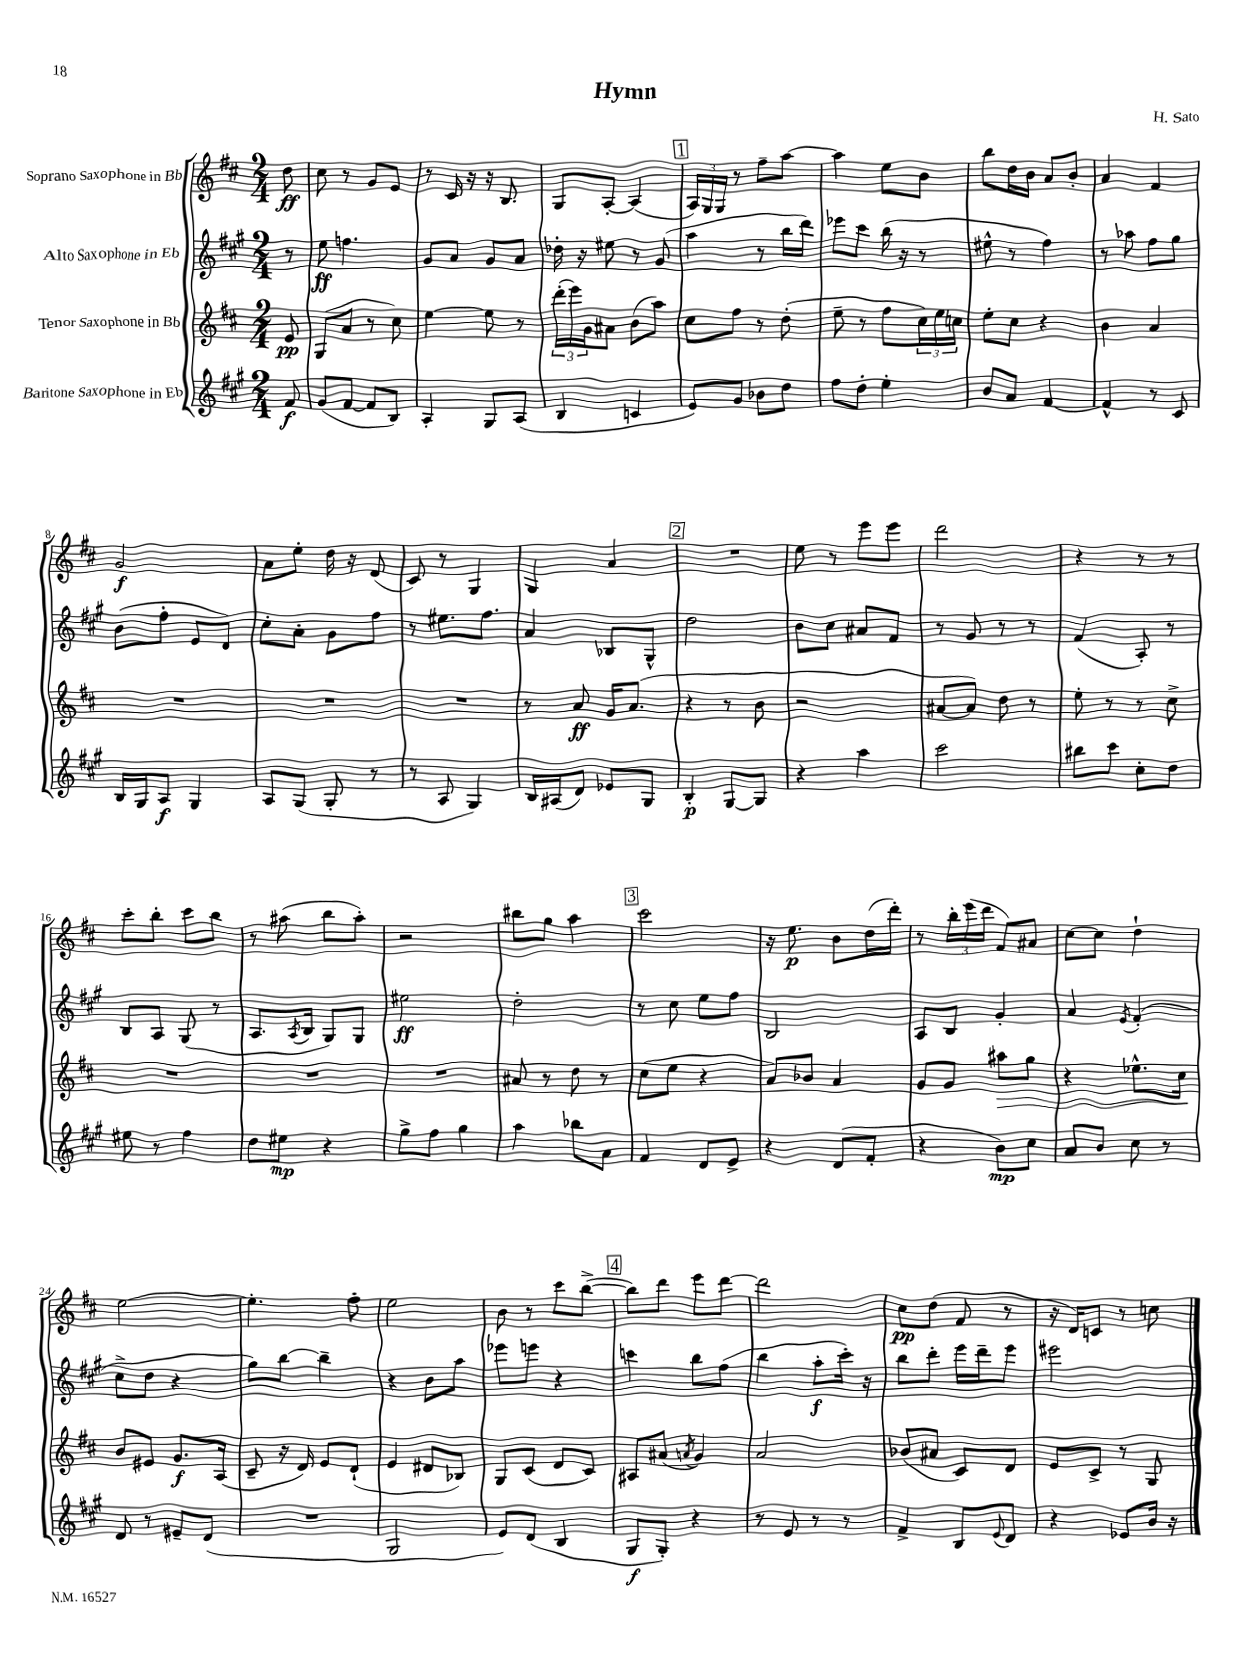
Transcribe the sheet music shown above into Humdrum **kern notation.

**kern	**dynam	**kern	**dynam	**kern	**dynam	**kern	**dynam
*part4	*part4	*part3	*part3	*part2	*part2	*part1	*part1
*staff4	*staff4	*staff3	*staff3	*staff2	*staff2	*staff1	*staff1
*I"Baritone Saxophone in Eb	*	*I"Tenor Saxophone in Bb	*	*I"Alto Saxophone in Eb	*	*I"Soprano Saxophone in Bb	*
*clefG2	*	*clefG2	*	*clefG2	*	*clefG2	*
*k[f#c#g#]	*	*k[f#c#]	*	*k[f#c#g#]	*	*k[f#c#]	*
*M2/4	*	*M2/4	*	*M2/4	*	*M2/4	*
=	=	=	=	=	=	=	=
8f#/	f	8e/	pp	8r	.	8dd\	ff
=1	=1	=1	=1	=1	=1	=1	=1
(8g#/L	.	(8G/L	.	8ee\	ff	8cc#\	.
[8f#/J	.	8a/J	.	4.ffn\	.	8r	.
8f#/L]	.	8r	.	.	.	8g/L	.
8B/J)	.	8cc#\)	.	.	.	8e/J	.
=2	=2	=2	=2	=2	=2	=2	=2
4A'/	.	[4ee\	.	8g#/L	.	8r	.
.	.	.	.	8a/J	.	16c#/	.
.	.	.	.	.	.	16r	.
8G#/L	.	8ee\]	.	8g#/L	.	16r	.
.	.	.	.	.	.	8.B/	.
(8A/J	.	8r	.	8a/J	.	.	.
=3	=3	=3	=3	=3	=3	=3	=3
4B/	.	(24ddd'\LL	.	16dd-X'\	.	8G/L	.
.	.	24eee\)	.	.	.	.	.
.	.	.	.	16r	.	.	.
.	.	24g\J	.	.	.	.	.
.	.	8a#X\J	.	8ee#X\	.	[8A'/J	.
4cn/	.	(8b\L	.	8r	.	(4A/]	.
.	.	8aa\J)	.	(8g#/	.	.	.
!!LO:REH:place=s1:t=1
=4	=4	=4	=4	=4	=4	=4	=4
8e/L)	.	8cc#\L	.	4aa\	.	24A/LL)	.
.	.	.	.	.	.	24G/	.
.	.	.	.	.	.	24G/JJ	.
8g#/J	.	8ff#\J	.	.	.	8r	.
8b-X\L	.	8r	.	8r	.	8ff#~\L	.
8dd\J	.	(8dd'\	.	16bb\LL	.	[8aa\J	.
.	.	.	.	16ddd\JJ)	.	.	.
=5	=5	=5	=5	=5	=5	=5	=5
8ff#\L	.	8ee~\	.	8eee-X\L	.	4aa\]	.
8dd'\J	.	8r	.	8ccc#\J	.	.	.
4ee'\	.	8ff#\L	.	(16bb\	.	8ee\L	.
.	.	.	.	16r	.	.	.
.	.	24cc#\L)	.	8r	.	8b\J	.
.	.	24ee\	.	.	.	.	.
.	.	24ccn\JJ	.	.	.	.	.
=6	=6	=6	=6	=6	=6	=6	=6
8b/L	.	8ee'\L	.	8ee#X^^\	.	8bb\L	.
8a/J	.	8cc#\J	.	8r	.	16dd\L	.
.	.	.	.	.	.	16b\JJ	.
[4f#/	.	4r	.	4ff#\)	.	8a/L	.
.	.	.	.	.	.	8b'/J	.
=7	=7	=7	=7	=7	=7	=7	=7
4f#^^/]	.	4b\	.	8r	.	4a/	.
.	.	.	.	8aa-X\	.	.	.
8r	.	4a/	.	8ff#\L	.	4f#/	.
8c#/	.	.	.	8gg#\J	.	.	.
!!LO:LB:g=z
=8	=8	=8	=8	=8	=8	=8	=8
16B/LL	.	2r	.	(8b\L	.	2g/	f
16G#/J	.	.	.	.	.	.	.
8A/J	f	.	.	8ff#'\J	.	.	.
4G#/	.	.	.	8e/L	.	.	.
.	.	.	.	8d/J)	.	.	.
=9	=9	=9	=9	=9	=9	=9	=9
8A/L	.	2r	.	8cc#'\L	.	8a\L	.
(8G#/J	.	.	.	8a'\J	.	8ee'\J	.
8G#'/	.	.	.	8g#\L	.	16dd\	.
.	.	.	.	.	.	16r	.
8r	.	.	.	8ff#\J	.	(8d/	.
=10	=10	=10	=10	=10	=10	=10	=10
8r	.	2r	.	8r	.	8c#/)	.
8A/	.	.	.	8.ee#X\L	.	8r	.
4G#/)	.	.	.	.	.	4G/	.
.	.	.	.	8.ff#\J	.	.	.
=11	=11	=11	=11	=11	=11	=11	=11
16B/LL	.	8r	.	4a/	.	4G/	.
(16A#X/J	.	.	.	.	.	.	.
8d/J)	.	8a/	ff	.	.	.	.
8e-X/L	.	16g/KL	.	8B-X/L	.	4a/	.
.	.	(8.a/J	.	.	.	.	.
8G#/J	.	.	.	8G#^^/J	.	.	.
!!LO:REH:place=s1:t=2
=12	=12	=12	=12	=12	=12	=12	=12
4B'/	p	4r	.	2dd\	.	2r	.
[8G#/L	.	8r	.	.	.	.	.
8G#/J]	.	8b\	.	.	.	.	.
=13	=13	=13	=13	=13	=13	=13	=13
4r	.	2r	.	8b\L	.	8ee\	.
.	.	.	.	8cc#\J	.	8r	.
4aa\	.	.	.	8a#X/L	.	8eee\L	.
.	.	.	.	8f#/J	.	8eee\J	.
=14	=14	=14	=14	=14	=14	=14	=14
2ccc#\	.	[8a#X/L	.	8r	.	2ddd\	.
.	.	8a#/J])	.	8g#/	.	.	.
.	.	8dd\	.	8r	.	.	.
.	.	8r	.	8r	.	.	.
=15	=15	=15	=15	=15	=15	=15	=15
8bb#X\L	.	8ee'\	.	(4f#/	.	4r	.
8ccc#\J	.	8r	.	.	.	.	.
8cc#'\L	.	8r	.	8A'/)	.	8r	.
8dd\J	.	8cc#^\	.	8r	.	8r	.
!!LO:LB:g=z
=16	=16	=16	=16	=16	=16	=16	=16
8ee#X\	.	2r	.	8B/L	.	8ccc#'\L	.
8r	.	.	.	8A/J	.	8bb'\J	.
4ff#\	.	.	.	(8G#/	.	8ccc#\L	.
.	.	.	.	8r	.	8bb\J	.
=17	=17	=17	=17	=17	=17	=17	=17
8dd\L	.	2r	.	8.A/L	.	8r	.
8ee#X\J	mp	.	.	.	.	(8aa#X\	.
.	.	.	.	8qA/	.	.	.
.	.	.	.	16B/Jk	.	.	.
4r	.	.	.	8G#/L)	.	8bb\L	.
.	.	.	.	8G#/J	.	8aa#'\J)	.
=18	=18	=18	=18	=18	=18	=18	=18
8gg#^\L	.	2r	.	2ee#X\	ff	2r	.
8ff#\J	.	.	.	.	.	.	.
4gg#\	.	.	.	.	.	.	.
=19	=19	=19	=19	=19	=19	=19	=19
4aa\	.	8a#X/	.	2dd'\	.	8bb#X\L	.
.	.	8r	.	.	.	8gg\J	.
8bb-X\L	.	8dd\	.	.	.	4aa\	.
8a\J	.	8r	.	.	.	.	.
!!LO:REH:place=s1:t=3
=20	=20	=20	=20	=20	=20	=20	=20
4f#/	.	(8cc#\L	.	8r	.	2ccc#\	.
.	.	8ee\J	.	8cc#\	.	.	.
8d/L	.	4r	.	8ee\L	.	.	.
8e^/J	.	.	.	8ff#\J	.	.	.
=21	=21	=21	=21	=21	=21	=21	=21
4r	.	8a/L)	.	2B/	.	16r	.
.	.	.	.	.	.	8.ee\	p
.	.	8b-X/J	.	.	.	.	.
(8d/L	.	4a/	.	.	.	8b\L	.
8f#'/J	.	.	.	.	.	(16dd\L	.
.	.	.	.	.	.	16ddd'\JJ)	.
=22	=22	=22	=22	=22	=22	=22	=22
4r	.	8g/L	.	8A/L	.	8r	.
.	.	8g/J	.	8B/J	.	24bb'\LL	.
.	.	.	.	.	.	(24eee\	.
.	.	.	.	.	.	24ddd\JJ	.
!	!	!	!LO:HP:b	!	!	!	!
8b\L)	mp	8aa#X\L	>	4g#'/	.	8f#/L)	.
8cc#\J	.	8gg\J	.	.	.	8a#X/J	.
=23	=23	=23	=23	=23	=23	=23	=23
8a/L	.	4r	.	4a/	.	[8cc#\L	.
8b/J	.	.	.	.	.	8cc#\J]	.
.	.	.	.	8qe/	.	.	.
8cc#\	.	8.ee-X^^\L	.	(4f#'/	.	4dd`\	.
8r	.	.	.	.	.	.	.
.	.	16cc#\Jk	.	.	.	.	.
.	.	.	]	.	.	.	.
!!LO:LB:g=z
=24	=24	=24	=24	=24	=24	=24	=24
8d/	.	8b/L	.	8cc#^\L	.	[2ee\	.
8r	.	8e#X/J	.	8dd\J	.	.	.
8e#X~/L	.	8.g/L	f	4r	.	.	.
(8d/J	.	.	.	.	.	.	.
.	.	(16A/Jk	.	.	.	.	.
=25	=25	=25	=25	=25	=25	=25	=25
2r	.	8c#~/	.	8gg#\L)	.	4.ee'\]	.
.	.	16r	.	[8bb\J	.	.	.
.	.	16d/)	.	.	.	.	.
.	.	8e/L	.	4bb~\]	.	.	.
.	.	(8d`/J	.	.	.	8ff#'\	.
=26	=26	=26	=26	=26	=26	=26	=26
2G#/	.	4e/	.	4r	.	2ee\	.
.	.	8d#X/L	.	8b\L	.	.	.
.	.	8B-X/J)	.	8aa\J	.	.	.
=27	=27	=27	=27	=27	=27	=27	=27
8e/L)	.	8G/L	.	8eee-X\L	.	8b\	.
(8d/J	.	(8c#/J	.	8eeen\J	.	8r	.
4B/	.	8d/L	.	4r	.	8ccc#\L	.
.	.	8c#/J)	.	.	.	([8bb^\J	.
!!LO:REH:place=s1:t=4
=28	=28	=28	=28	=28	=28	=28	=28
8G#/L	f	8A#X/L	.	4cccn\	.	8bb\L])	.
8G#'/J)	.	(8a#X/J	.	.	.	8ddd\J	.
.	.	8qan/	.	.	.	.	.
4r	.	4g/)	.	8bb\L	.	8eee\L	.
.	.	.	.	(8ff#\J	.	[8ddd\J	.
=29	=29	=29	=29	=29	=29	=29	=29
8r	.	2a/	.	4bb\	.	2ddd\]	.
8e/	.	.	.	.	.	.	.
8r	.	.	.	8aa'\L	f	.	.
8r	.	.	.	16ccc#'\Jk)	.	.	.
.	.	.	.	16r	.	.	.
=30	=30	=30	=30	=30	=30	=30	=30
4f#^/	.	(8b-X/L	.	8bb\L	.	8cc#\L	pp
.	.	8a#X/J	.	8ddd'\J	.	(8dd\J	.
8B/L	.	8c#/L)	.	16eee\LL	.	8f#/	.
.	.	.	.	16ddd~\J	.	.	.
8qqe/	.	.	.	.	.	.	.
8d/J	.	8d/J	.	8eee\J	.	8r	.
=31	=31	=31	=31	=31	=31	=31	=31
4r	.	8e/L	.	2eee#X\	.	16r	.
.	.	.	.	.	.	16d/KL)	.
.	.	8c#^/J	.	.	.	8cn/J	.
8e-X/L	.	8r	.	.	.	8r	.
16b/Jk	.	8G/	.	.	.	8ccn\	.
16r	.	.	.	.	.	.	.
==	==	==	==	==	==	==	==
*-	*-	*-	*-	*-	*-	*-	*-
